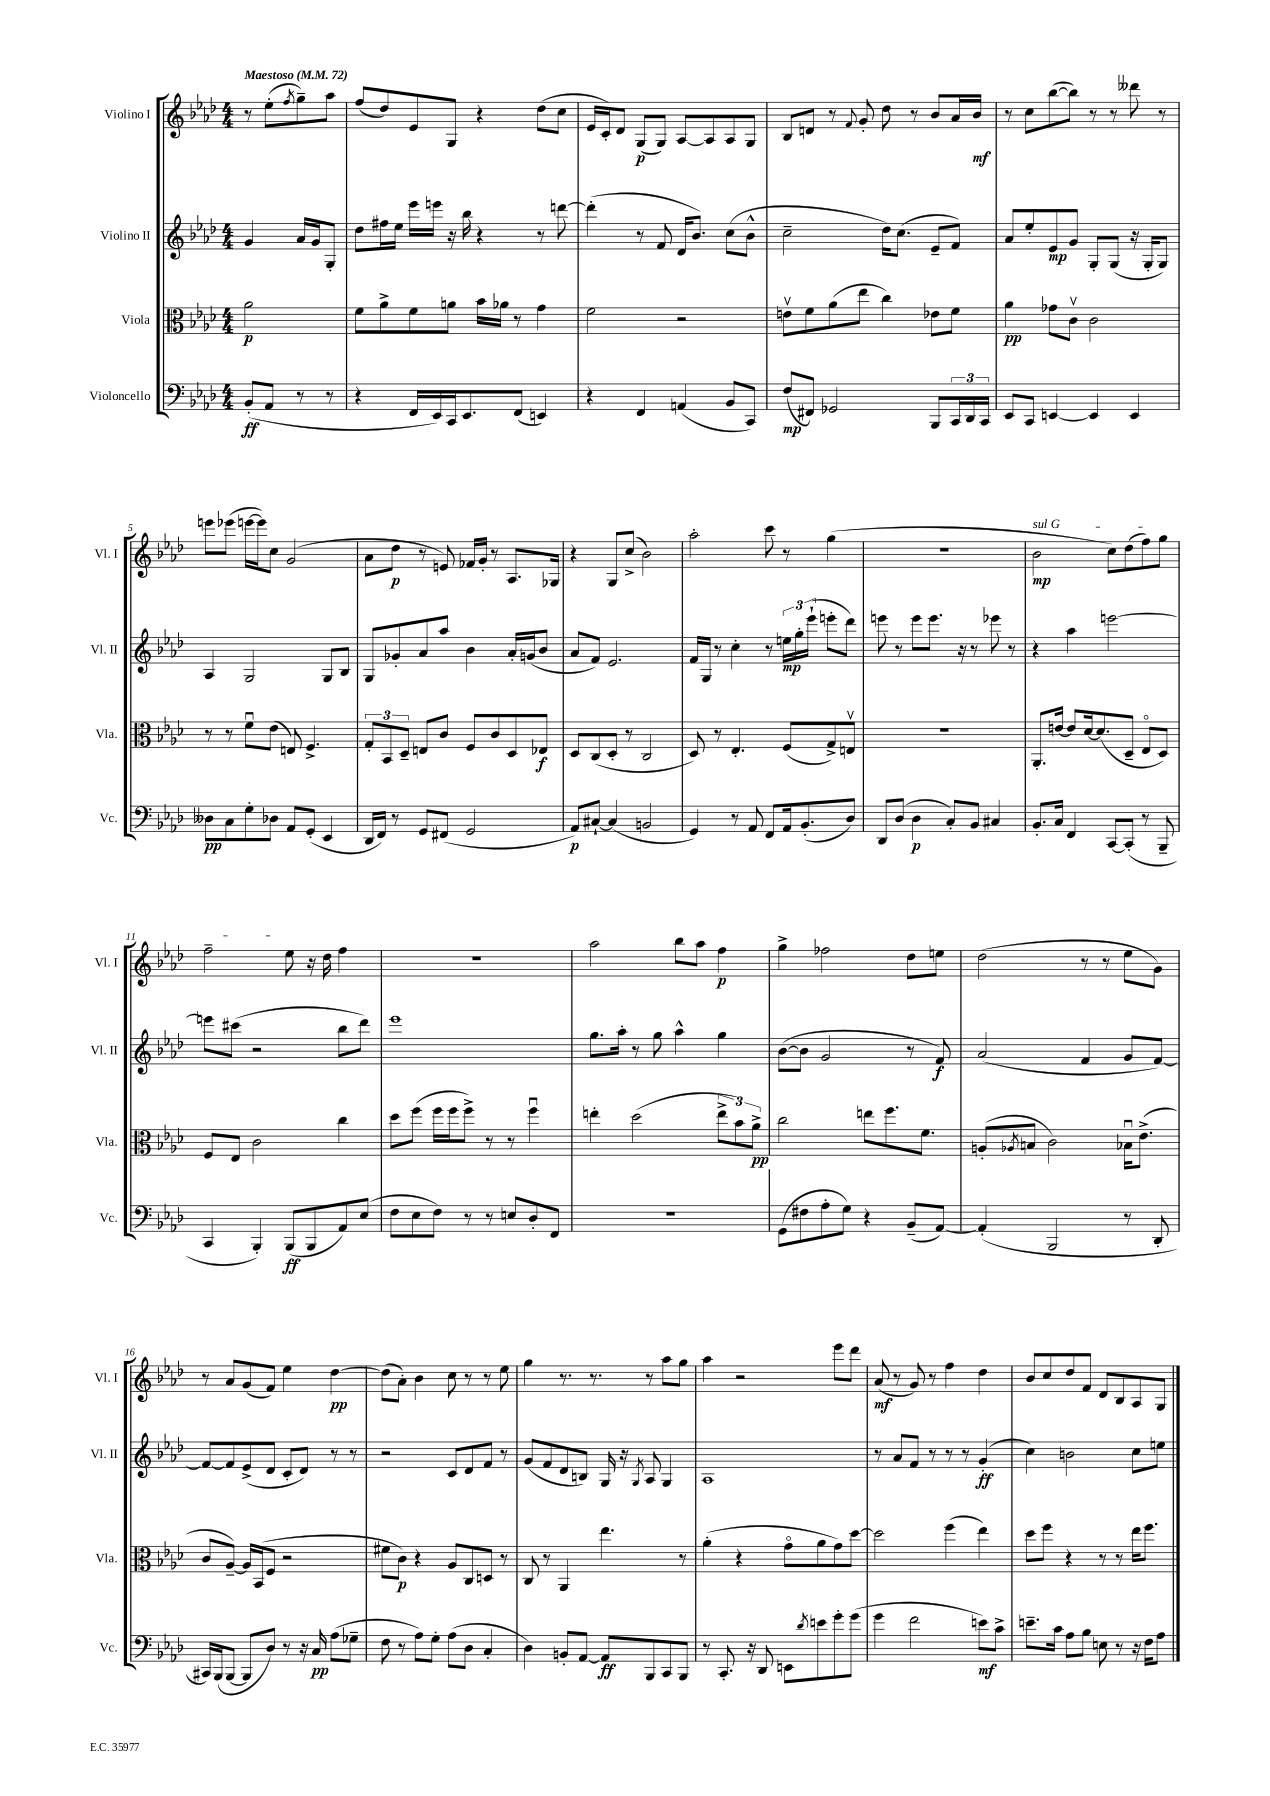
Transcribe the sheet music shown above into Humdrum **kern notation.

**kern	**kern	**kern	**kern
*staff4	*staff3	*staff2	*staff1
*clefF4	*clefC3	*clefG2	*clefG2
*k[b-e-a-d-]	*k[b-e-a-d-]	*k[b-e-a-d-]	*k[b-e-a-d-]
*M4/4	*M4/4	*M4/4	*M4/4
*MM72	*MM72	*MM72	*MM72
(8BB-'/L	2a-\	4g/	8r
8AA-/J	.	.	(8ee-'\L
.	.	.	8qff/
8r	.	16a-/LL	8gg~\)
.	.	16g/J	.
8r	.	8G'/J	8aa-\J
=	=	=	=
4r	8f\L	8dd-\L	(8ff/L
.	8a-^\	16ff#\L	8dd-/)
.	.	16ee-\JJ	.
16FF/LL	8f\	16eee-\LL	8e-/
16EE-/)	.	16eee\JJ	.
16CC/J	8a\J	16r	8G/J
8.EE-/	.	16bb-\	.
.	16b-\LL	4r	4r
.	16a-\JJ	.	.
(8FF/J	8r	.	.
4EE/)	4g\	8r	(8dd-\L
.	.	[8ddd\	8cc\J
=	=	=	=
4r	2f\	(4ddd'\]	16e-/LL
.	.	.	16c'/J)
.	.	.	8d-/J
4FF/	.	8r	(8G/L
.	.	8f/	8G/J)
(4AA/	2r	16d-/LK	[8A-/L
.	.	8.b-/J)	.
.	.	.	8A-/]
8BB-/L	.	(8cc\L	8A-/
8CC/J)	.	8b-^^\J	8G/J
=	=	=	=
(8F/L	8ev\L	2cc~\	8B-/L
8FF#/J)	8f\	.	8d/J
2GG-/	(8a-\	.	8r
.	.	.	8qqf/
.	8ee-\J	.	8g'/
.	4cc\)	16dd-\LK)	8dd-\
.	.	(8.cc\J	.
.	.	.	8r
8BBB-/L	8e-\L	8e-~/L	8b-/L
24CC/L	8f\J	8f/J)	16a-/L
24DD-/	.	.	.
.	.	.	16b-/JJ
24CC/JJ	.	.	.
=	=	=	=
8EE-/L	4a-\	8a-/L	8r
8CC/J	.	8ee-'/	8cc\L
[4EE/	8g-\L	8e-/	([8bb-\
.	8cv\J	8g/J	8bb-\]J)
4EE/]	2c\	8G'/L	8r
.	.	(8G/J	8r
4EE/	.	16r	8ddd--\
.	.	16G'/LK	.
.	.	8G/J)	8r
=	=	=	=
8D--\L	8r	4A-/	8eee\L
8C\	8r	.	(8eee-\J
8G'\	8fu\L	2G/	[16eee\LL
.	.	.	16eee\]J)
8D-\J	(8e-\J	.	8cc\J
8AA-/L	8E/)	.	(2g/
(8GG'/J	4.F^/	.	.
4EE-/	.	8G/L	.
.	.	8B-/J	.
=	=	=	=
16DD-/LL	12G'/L	8G/L	8a-\L
16FF/JJ)	.	.	.
.	12BB-/	.	.
8r	.	8g-'/	8dd-\J
.	12D-~/J	.	.
8GG/L	8E/L	8a-/	8r
(8FF#/J	8c/J	8aa-/J	8e/)
2GG/	8F/L	4b-\	16f-/LL
.	.	.	16g'/JJ
.	8c/	.	8r
.	8D-/	16a-'/LL	8.A-/L
.	.	(16g/J	.
.	8E-/J	8b-/J	.
.	.	.	16G-/Jk
=	=	=	=
8AA-/L)	8D-/L	8a-/L	4r
[8C#`/J	(8C/	8f/J)	.
(4C#/]	8D-'/J	2.e-/	8G/L
.	8r	.	(8cc^/J
2BB/	2C/	.	2b-\)
=	=	=	=
4GG/)	8D-/)	16f/LL	2aa-'\
.	.	16G/JJ	.
.	8r	8r	.
8r	4.E-'/	4cc'\	.
8AA-/	.	.	.
8FF/L	.	8r	8ccc\
16AA-/k	(8F/L	24ee\LL	8r
.	.	24gg'\	.
(8.BB-'/	.	.	.
.	.	(24eee-`\JJ	.
.	8G^/)	8eee'\L	(4gg\
8D-/J)	8Ev/J	8ddd-\J)	.
=	=	=	=
8DD-/L	1r	8eee\	1r
(8D-/J	.	8r	.
4D-\	.	8eee\L	.
.	.	8.eee\J	.
8C'/L)	.	.	.
.	.	16r	.
8BB-/J	.	8r	.
4C#/	.	8eee-\	.
.	.	8r	.
=	=	=	=
8.BB-'/L	8.AA-'/L	4r	2b-\
16C/Jk	[16e/Jk	.	.
4FF/	8e/]L	4aa-\	.
.	[16d-/k	.	.
.	(8.d-/]	.	.
[8CC/L	.	[2eee\	8cc\L)
(8CC'/]J	8D-~/J	.	(8dd-\
8r	8E-o/L	.	8ff\)
8BBB-~/	8D-/J)	.	8gg\J
=	=	=	=
4CC/	8F/L	8eee\]L	2ff~\
.	8E-/J	(8ccc#\J	.
4BBB-'/)	2c\	2r	.
(8BBB-/L	.	.	8ee-\
8BBB-/	.	.	16r
.	.	.	16dd-\
8AA-/)	4cc\	8bb-\L	4ff\
(8E-/J	.	8ddd-\J)	.
=	=	=	=
8F\L	8dd-\L	1eee-	1r
8E-\	(8ff\J	.	.
8F\J)	16ff\LL	.	.
.	16ff\J	.	.
8r	8ff^\J)	.	.
8r	8r	.	.
8E/L	8r	.	.
8D-'/	4ffu\	.	.
8FF/J	.	.	.
=	=	=	=
1r	4ee'\	8.gg\L	2aa-\
.	.	16aa-'\Jk	.
.	(2dd-\	8r	.
.	.	8gg\	.
.	.	4aa-^^\	8bb-\L
.	.	.	8aa-\J
.	12ee^\L	4gg\	4ff\
.	12b-\)	.	.
.	12a-^\J	.	.
=	=	=	=
(8GG\L	2cc\	([8b-\L	4gg^\
8F#\	.	8b-\]J	.
8A-'\	.	2g/	2ff-\
8G\J)	.	.	.
4r	8ee\L	.	.
.	8.ff\	.	.
(8BB-~/L	.	8r	8dd-\L
.	8.f\J	.	.
[8AA-/J)	.	8f/)	8ee\J
=	=	=	=
(4AA-'/]	(8A'/L	(2a-/	(2dd-\
.	8qA-/	.	.
.	8B/J	.	.
2BBB-/	2c\)	.	.
.	.	4f/	8r
.	.	.	8r
8r	16B-u\LK	8g/L	8ee-\L
.	(8.e-^\J	.	.
8DD-'/	.	[8f/J)	8g\J)
=	=	=	=
16CC#/LL)	8c/L	8f/_L	8r
(16BBB-/J	.	.	.
[8BBB-/J	[8A-~/J)	8f/]	8a-/L
8BBB-/]L	16A-/]LL	(8e-^/	(8g/
.	(16BB-/J	.	.
8D-/J)	8F/J	8d-/J	8f/J)
8r	2r	8c'/L	4ee-\
16r	.	8d-/J)	.
16C/	.	.	.
(8A-\L	.	8r	[4dd-\
8G-~\J	.	8r	.
=	=	=	=
8F\	8f#\L	2r	(8dd-\]L
8r	8c\J)	.	8a-'\J)
8A-\L)	4r	.	4b-\
8G'\J	.	.	.
(8A-\L	8A-/L	8c/L	8cc\
8D-\J	8C/	8d-/	8r
4C'/	8D/J	8f/J	8r
.	8r	8r	8ee-\
=	=	=	=
4D-\)	8C/	(8g/L	4gg\
.	8r	8f/	.
8BB'/L	4AA-/	8d-/	8.r
[8AA-/J	.	8B/J)	.
.	.	.	8.r
8AA-/]L	4.ee-\	16G/	.
.	.	16r	.
.	.	8qG/	.
8BBB-/	.	8A-/	8r
8CC/	.	4G/	8aa-\L
8BBB-/J	8r	.	8gg\J
=	=	=	=
8r	(4a-'\	1A-	4aa-\
8.CC'/	.	.	.
.	4r	.	2r
16r	.	.	.
8DD-/	.	.	.
8EE\L	8go\L	.	.
8qd-/	.	.	.
8e\	8a-\	.	.
8g'\	8g\)	.	8eee-\L
(8g\J	[8dd-\J	.	8ddd-\J
=	=	=	=
4g\	2dd-\]	8r	(8a-/
.	.	8a-/L	8r
2f\	.	8f/J	8g/)
.	.	8r	8r
.	(4ff\	8r	4ff\
.	.	8r	.
8e\L)	4ee-\)	(4g'/	4dd-\
8c^\J	.	.	.
=	=	=	=
8.e~\L	8dd-\L	4cc\)	8b-/L
.	8ff\J	.	8cc/
16c\Jk	.	.	.
8A-\L	4r	2b\	8dd-/
8B-\J	.	.	8f/J
8E\	8r	.	8d-/L
8r	8r	.	8B-/
16r	16ee-\LK	8cc\L	8A-/
16F\LK	8.ff\J	.	.
8A-\J	.	8ee\J	8G/J
==	==	==	==
*-	*-	*-	*-
